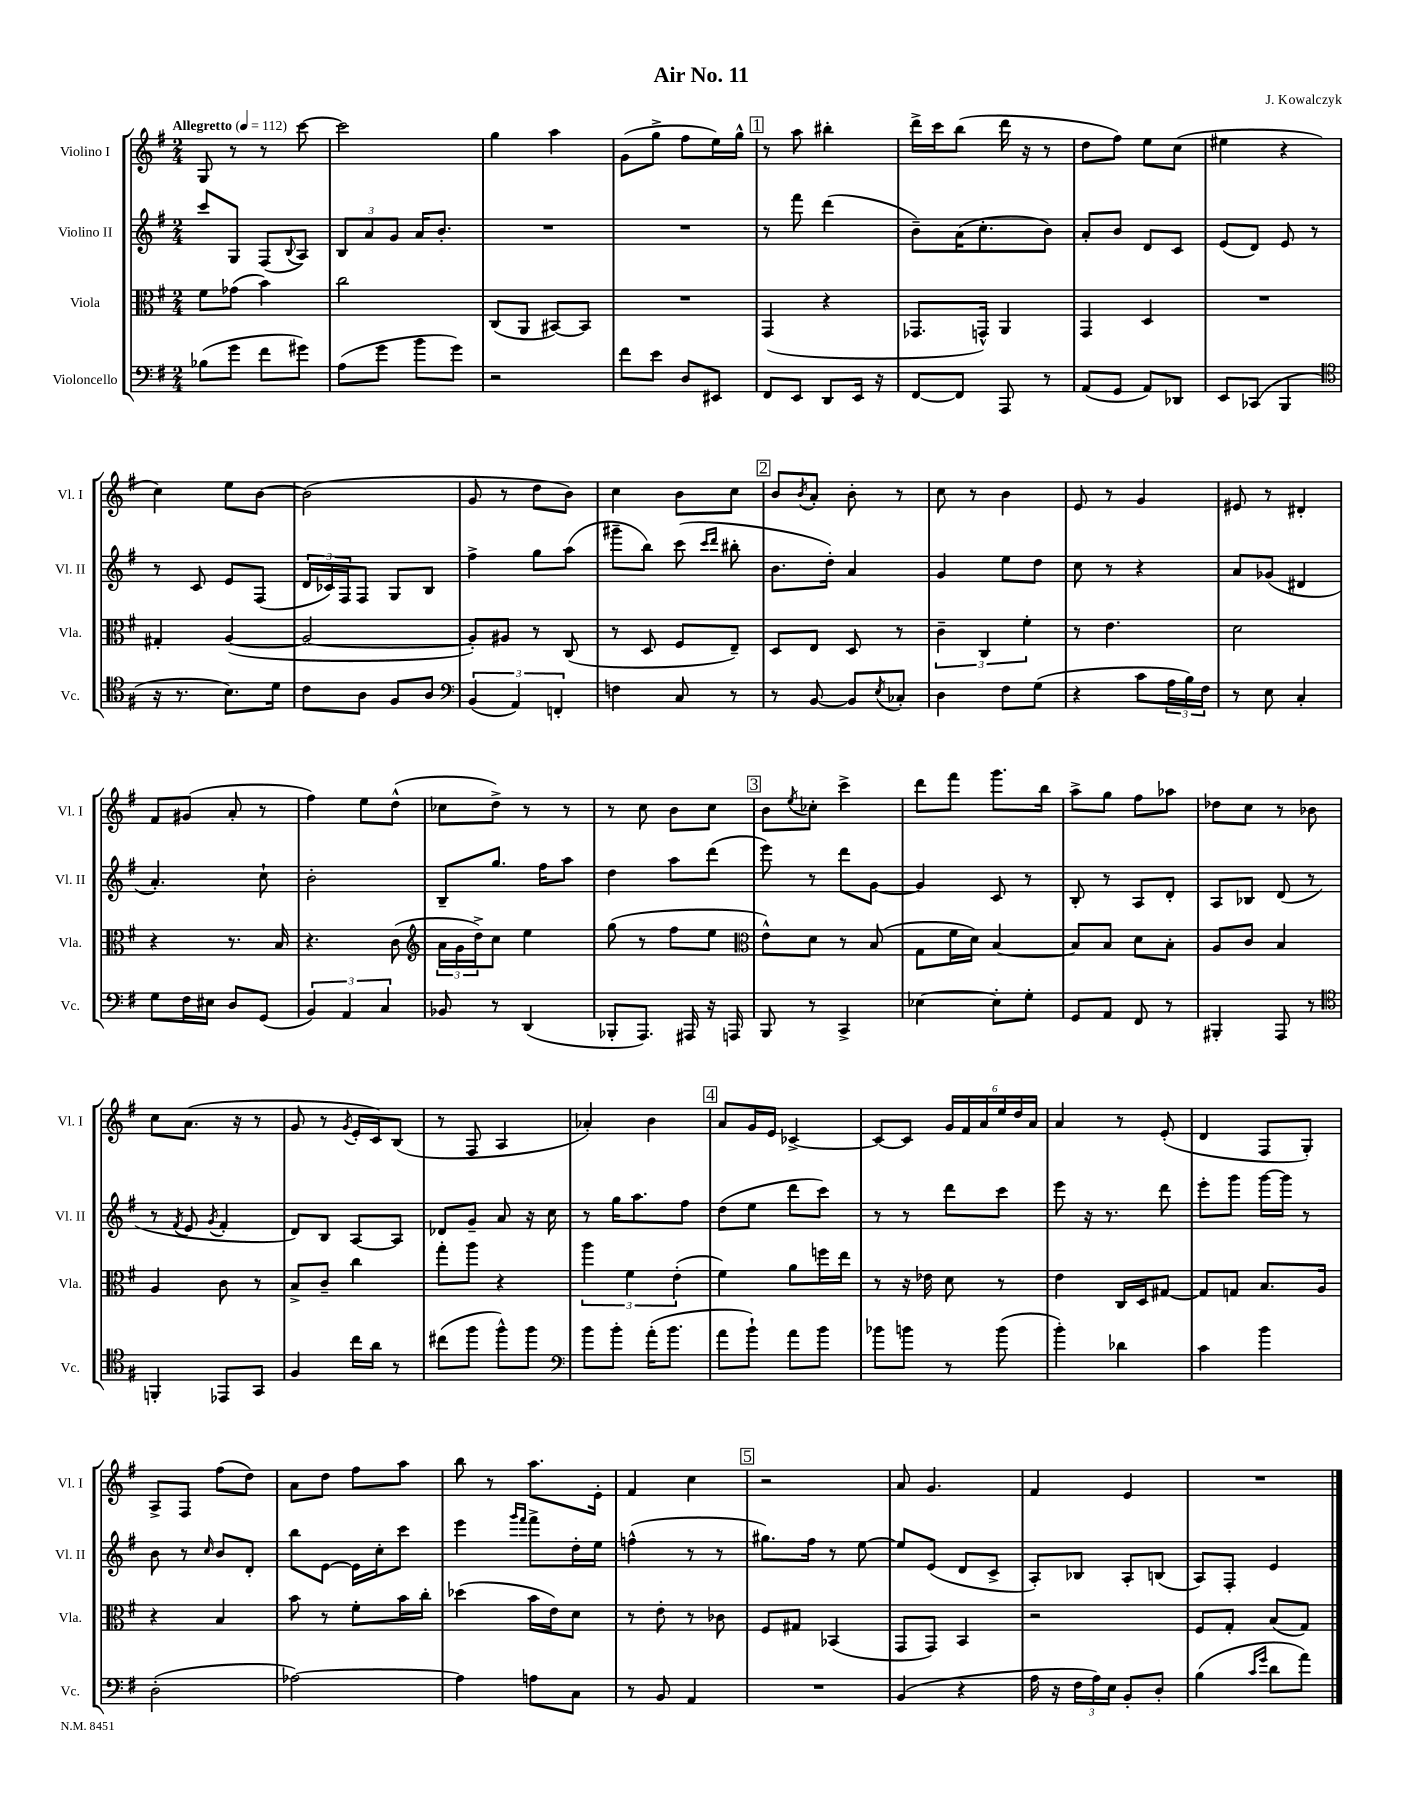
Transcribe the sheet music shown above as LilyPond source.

\header { title = "Air No. 11" composer = "J. Kowalczyk" }
<<
\new StaffGroup <<
\new Staff = "s0" \with { instrumentName = "Violino I" shortInstrumentName = "Vl. I" } {
    \clef treble \key g \major \numericTimeSignature \time 2/4 \tempo "Allegretto" 4 = 112
    g8 r8 r8 c'''8~ |
    c'''2 |
    g''4 a''4 |
    g'8( g''8-> fis''8 e''16) g''16-^ |
    \mark \markup { \box "1" } r8 a''8 bis''4-. |
    d'''16-> c'''16 b''8( d'''16 r16 r8 |
    d''8 fis''8) e''8 c''8( |
    eis''4 r4 |
    c''4) e''8 b'8~ |
    b'2( |
    g'8 r8 d''8 b'8) |
    c''4 b'8 c''8 |
    \mark \markup { \box "2" } b'8 \acciaccatura { b'8 } a'8-. b'8-. r8 |
    c''8 r8 b'4 |
    e'8 r8 g'4 |
    eis'8 r8 dis'4-. |
    fis'8 gis'8( a'8-. r8 |
    fis''4) e''8 d''8-^( |
    ces''8 d''8->) r8 r8 |
    r8 c''8 b'8 c''8 |
    \mark \markup { \box "3" } b'8 \acciaccatura { e''8 } ces''8-. c'''4-> |
    d'''8 fis'''8 g'''8. b''16 |
    a''8-> g''8 fis''8 aes''8 |
    des''8 c''8 r8 bes'8 |
    c''8 a'8.( r16 r8 |
    g'8 r8 \acciaccatura { g'8 } e'16-. c'16) b8( |
    r8 fis8 a4 |
    aes'4-.) b'4 |
    \mark \markup { \box "4" } a'8 g'16 e'16 ces'4~-> |
    ces'8~ ces'8 \tuplet 6/4 { g'16 fis'16 a'16 e''16 d''16 a'16 } |
    a'4 r8 e'8-.( |
    d'4 fis8 g8-.) |
    a8-> fis8 fis''8( d''8) |
    a'8 d''8 fis''8 a''8 |
    b''8 r8 a''8. e'16-. |
    fis'4 c''4 |
    \mark \markup { \box "5" } r2 |
    a'8 g'4. |
    fis'4 e'4 |
    R2 \bar "|." |
}
\new Staff = "s1" \with { instrumentName = "Violino II" shortInstrumentName = "Vl. II" } {
    \clef treble \key g \major \numericTimeSignature \time 2/4
    c'''8 g8 fis8( \appoggiatura { b8 } a8) |
    \tuplet 3/2 { b8 a'8 g'8 } a'16 b'8.-. |
    R2 |
    R2 |
    \mark \markup { \box "1" } r8 fis'''8 d'''4( |
    b'8--) a'16( c''8.-. b'8) |
    a'8-. b'8 d'8 c'8 |
    e'8( d'8) e'8 r8 |
    r8 c'8 e'8 fis8( |
    \tuplet 3/2 { d'16 ces'16) fis16 } fis8 g8 b8 |
    fis''4-> g''8 a''8( |
    gis'''8-- b''8) c'''8( \grace { c'''16 d'''16 } bis''8-. |
    \mark \markup { \box "2" } b'8. d''16-.) a'4 |
    g'4 e''8 d''8 |
    c''8 r8 r4 |
    a'8 ges'8( dis'4 |
    a'4.-.) c''8-! |
    b'2-. |
    b8-- g''8. fis''16 a''8 |
    d''4 a''8 d'''8( |
    \mark \markup { \box "3" } e'''8) r8 d'''8 g'8~ |
    g'4 c'8 r8 |
    b8-. r8 a8 d'8-. |
    a8 bes8 d'8( r8 |
    r8 \acciaccatura { fis'8 } e'8 \acciaccatura { g'8 } fis'4-. |
    d'8) b8 a8~ a8 |
    des'8 g'8-- a'8 r16 c''16 |
    r8 g''16 a''8. fis''8 |
    \mark \markup { \box "4" } d''8( e''8 d'''8 c'''8) |
    r8 r8 d'''8 c'''8 |
    e'''8 r16 r8. d'''8 |
    e'''8-. g'''8 g'''16~ g'''16 r8 |
    b'8 r8 \grace { c''16 } b'8 d'8-. |
    b''8 e'8~ e'16 c''16-. c'''8 |
    e'''4 \grace { g'''16 fis'''16 } fis'''8-> d''16-. e''16 |
    f''4-^( r8 r8 |
    \mark \markup { \box "5" } gis''8.) fis''16 r8 e''8~ |
    e''8 e'8( d'8 c'8-> |
    a8-.) bes8 a8-. b8( |
    a8) fis8-. e'4 \bar "|." |
}
\new Staff = "s2" \with { instrumentName = "Viola" shortInstrumentName = "Vla." } {
    \clef alto \key g \major \numericTimeSignature \time 2/4
    fis'8 ges'8( b'4) |
    c''2 |
    c8( a,8 bis,8~) bis,8 |
    R2 |
    \mark \markup { \box "1" } g,4( r4 |
    ges,8. g,16-^) a,4 |
    g,4 d4 |
    R2 |
    gis4-. a4~( |
    a2~ |
    a8-.) ais8 r8 c8( |
    r8 d8 fis8 e8--) |
    \mark \markup { \box "2" } d8 e8 d8 r8 |
    \tuplet 3/2 { c'4-- c4 fis'4-. } |
    r8 e'4. |
    d'2 |
    r4 r8. b16 |
    r4. c'8( |
    \clef treble \tuplet 3/2 { a'16 g'16 d''16->) } c''8 e''4 |
    g''8( r8 fis''8 e''8 |
    \mark \markup { \box "3" } \clef alto e'8-^) d'8 r8 b8( |
    g8 fis'16 d'16) b4~ |
    b8 b8 d'8 b8-. |
    a8 c'8 b4 |
    a4 c'8 r8 |
    b8-> c'8-- c''4 |
    g''8-. a''8 r4 |
    \tuplet 3/2 { a''4 fis'4 e'4-.( } |
    \mark \markup { \box "4" } fis'4) a'8 f''16 e''16 |
    r8 r16 ees'16 d'8 r8 |
    e'4 c16 d16 gis8~ |
    gis8 g8 b8. a16 |
    r4 b4 |
    b'8 r8 fis'8-. b'16 c''16-. |
    des''4( b'16 e'16) d'8 |
    r8 e'8-. r8 ces'8 |
    \mark \markup { \box "5" } fis8 gis8 bes,4( |
    g,8 g,8) b,4 |
    r2 |
    fis8 g8-. b8( g8) \bar "|." |
}
\new Staff = "s3" \with { instrumentName = "Violoncello" shortInstrumentName = "Vc." } {
    \clef bass \key g \major \numericTimeSignature \time 2/4
    bes8( g'8 fis'8 gis'8) |
    a8( g'8 b'8 g'8) |
    r2 |
    fis'8 e'8 d8 eis,8 |
    \mark \markup { \box "1" } fis,8 e,8 d,8 e,16 r16 |
    fis,8~ fis,8 a,,8 r8 |
    a,8( g,8 a,8) des,8 |
    e,8 ces,8( b,,4 |
    \clef tenor r16 r8. b8.) d'16 |
    c'8 a8 fis8 a8 |
    \clef bass \tuplet 3/2 { b,4( a,4) f,4-. } |
    f4 c8 r8 |
    \mark \markup { \box "2" } r8 b,8~ b,8 \acciaccatura { e8 } ces8-. |
    d4 fis8 g8( |
    r4 c'8 \tuplet 3/2 { a16 b16) fis16 } |
    r8 e8 c4-. |
    g8 fis16 eis16 d8 g,8( |
    \tuplet 3/2 { b,4) a,4 c4 } |
    bes,8 r8 d,4( |
    bes,,8-. a,,8.) ais,,16 r16 a,,16 |
    \mark \markup { \box "3" } b,,8 r8 c,4-> |
    ees4~ ees8-. g8-. |
    g,8 a,8 fis,8 r8 |
    bis,,4-. a,,8 r8 |
    \clef tenor f,4-. ees,8 g,8 |
    fis4 c''16 a'16 r8 |
    cis''8( fis''8 fis''8-^) fis''8 |
    \clef bass b'8 b'8-. a'16-.( b'8. |
    \mark \markup { \box "4" } a'8 b'8-!) a'8 b'8 |
    bes'8 b'8 r8 b'8( |
    b'4-.) des'4 |
    c'4 b'4 |
    d2-.( |
    aes2~) |
    aes4 a8 c8 |
    r8 b,8 a,4 |
    \mark \markup { \box "5" } R2 |
    b,4( r4 |
    a16 r16 \tuplet 3/2 { fis16 a16) e16 } b,8-. d8-. |
    b4( \grace { c'16 g'16 } d'8 a'8) \bar "|." |
}
>>
>>
\layout { \context { \Score \remove "Bar_number_engraver" } }
